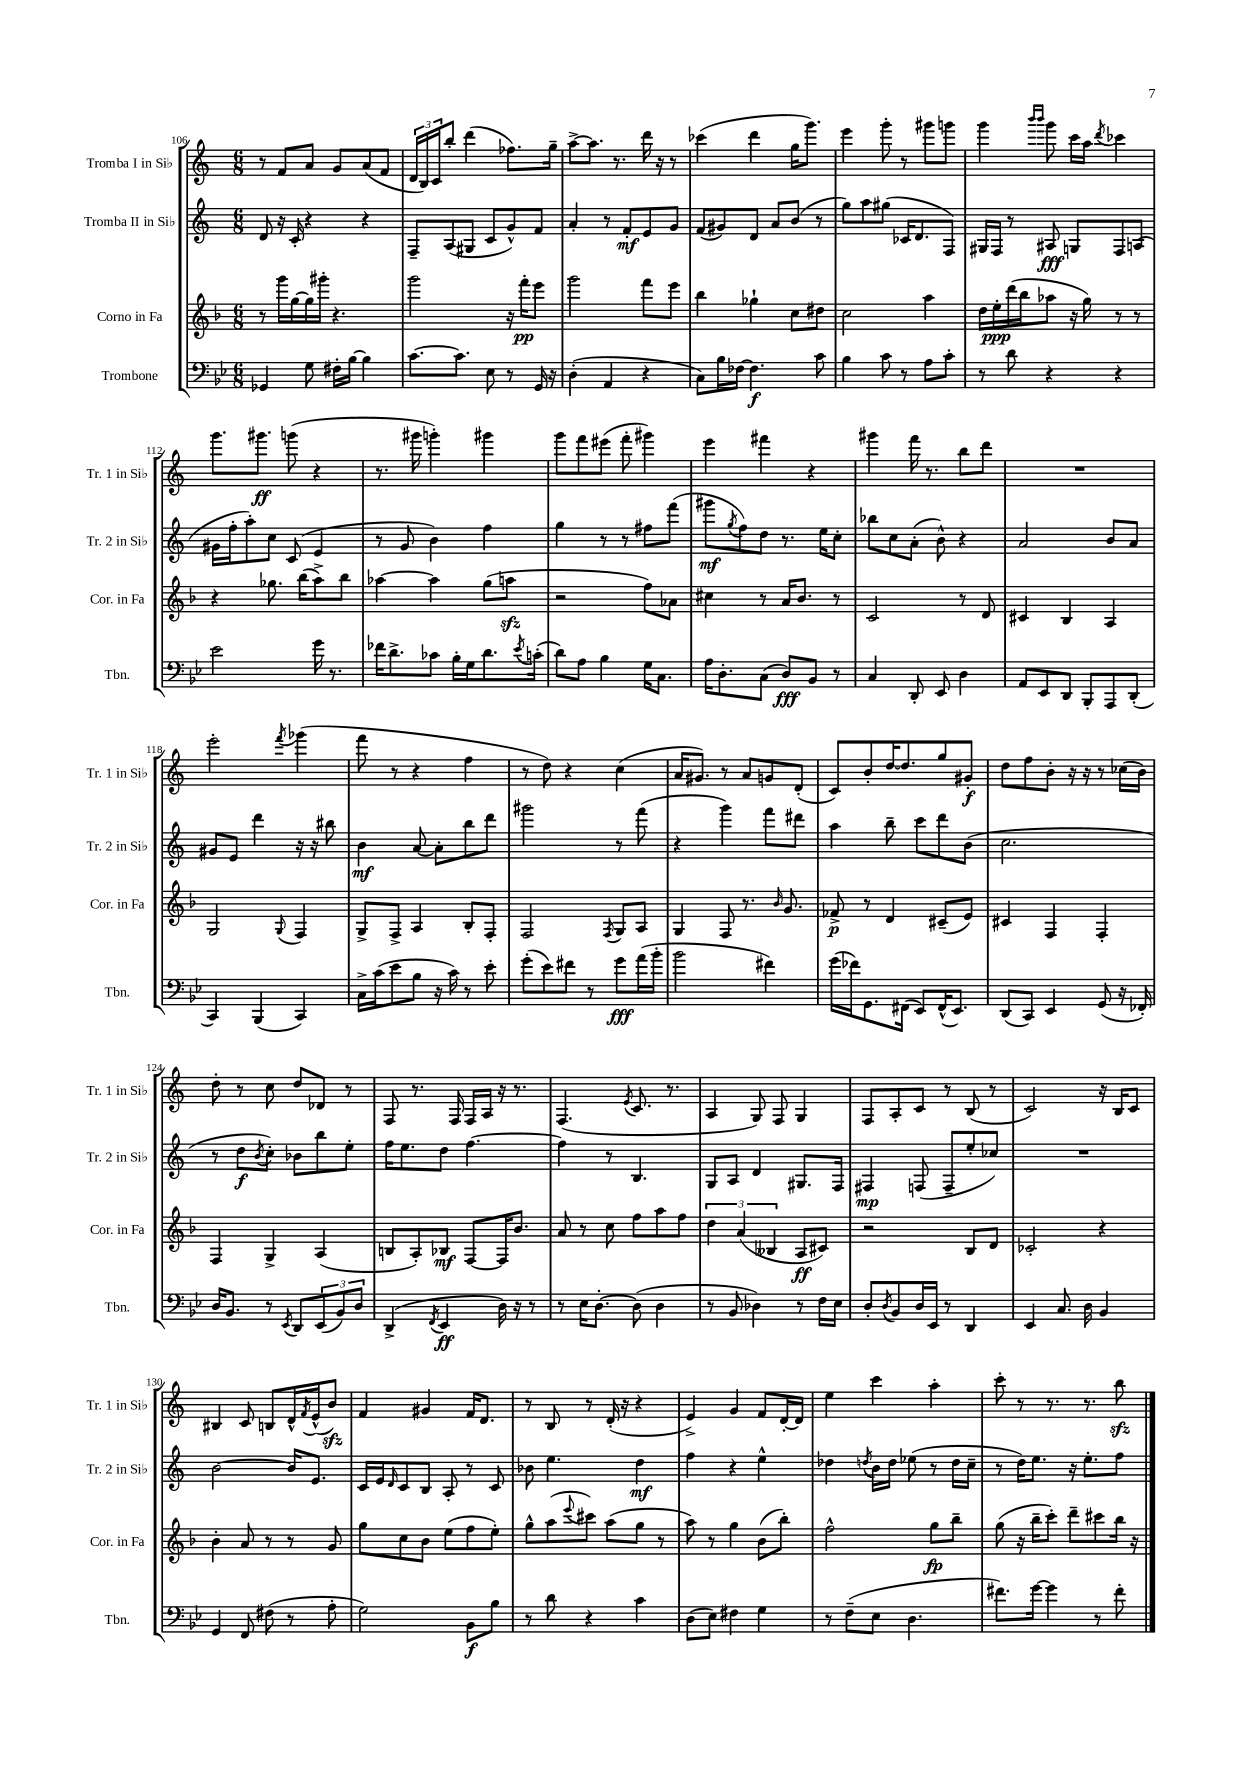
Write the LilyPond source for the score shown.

<<
\new StaffGroup <<
\new Staff = "s0" \with { instrumentName = "Tromba I in Sib" shortInstrumentName = "Tr. 1 in Sib" } {
    \clef treble \key c \major \numericTimeSignature \time 6/8
    r8 f'8 a'8 g'8 a'8( f'8 |
    \tuplet 3/2 { d'16 b16) c'16 } b''8-. d'''4( fes''8.) g''16-- |
    a''8~-> a''8. r8. d'''16 r16 r8 |
    ces'''4( d'''4 g''16 g'''8.) |
    e'''4 g'''8-. r8 gis'''8 g'''8 |
    g'''4 \grace { b'''16 b'''16 } g'''8 c'''16 a''16 \acciaccatura { d'''8 } ces'''4 |
    g'''8. gis'''8.\ff g'''8( r4 |
    r8. gis'''16 g'''4-.) gis'''4 |
    g'''8 f'''8 eis'''8( f'''8-. gis'''4) |
    e'''4 fis'''4 r4 |
    gis'''4 f'''16 r8. b''8 d'''8 |
    R2. |
    e'''2-. \acciaccatura { f'''8 } ges'''4( |
    f'''8 r8 r4 f''4 |
    r8 d''8) r4 c''4( |
    a'16 gis'8.) r8 a'8 g'8 d'8-.( |
    c'8) b'8-. d''16~ d''8. g''8 gis'8-.\f |
    d''8 f''8 b'8-. r16 r16 r8 ces''16( b'16) |
    d''8-. r8 c''8 d''8 des'8 r8 |
    f8 r8. f16 f16 a16 r16 r8. |
    f4.( \acciaccatura { e'8 } c'8. r8. |
    a4 g8) f8 g4 |
    f8 a8-. c'8 r8 b8( r8 |
    c'2) r16 b16 c'8 |
    bis4 c'8 b8 d'16-^ \acciaccatura { f'8 } e'16-^( b'8\sfz) |
    f'4 gis'4 f'16 d'8. |
    r8 b8 r8 d'16-.( r16 r4 |
    e'4->) g'4 f'8 d'16~-. d'16 |
    e''4 c'''4 a''4-. |
    c'''8-. r8 r8. r8. b''8\sfz \bar "|." |
}
\new Staff = "s1" \with { instrumentName = "Tromba II in Sib" shortInstrumentName = "Tr. 2 in Sib" } {
    \clef treble \key c \major \numericTimeSignature \time 6/8
    d'8 r16 c'16-. r4 r4 |
    f8-- a8( gis8 c'8 g'8-^) f'8 |
    a'4-. r8 f'8-.\mf e'8 g'8 |
    f'8( gis'8) d'8 a'8 b'8( r8 |
    g''8) a''8 gis''8( ces'16 d'8. f8) |
    gis16 f16 r8 ais8\fff g8 f8 a8( |
    gis'16 f''16-. a''8-.) c''8 c'8( e'4 |
    r8 g'8 b'4) f''4 |
    g''4 r8 r8 fis''8 f'''8( |
    gis'''8\mf \acciaccatura { g''8 } f''8) d''8 r8. e''16 c''8-. |
    bes''8 c''8 a'8-.( b'8-^) r4 |
    a'2 b'8 a'8 |
    gis'8 e'8 d'''4 r16 r16 bis''8 |
    b'4\mf a'8~ a'8-. b''8 d'''8 |
    gis'''2 r8 f'''8( |
    r4 g'''4) f'''8 dis'''8 |
    a''4 b''8-- c'''8 d'''8 b'8( |
    c''2. |
    r8 d''8\f \acciaccatura { b'8 } c''8-.) bes'8 b''8 e''8-. |
    f''16 e''8. d''8 f''4.~ |
    f''4 r8 b4. |
    g8 a8 d'4 gis8. f16 |
    fis4\mp f8( f8-- e''8-. ces''8) |
    R2. |
    b'2~ b'16 e'8. |
    c'16 e'16 \grace { d'16 } c'8 b8 a8-. r8 c'8 |
    bes'8 e''4. d''4\mf |
    f''4 r4 e''4-^ |
    des''4 \acciaccatura { d''8 } b'16 d''16 ees''8( r8 d''16 c''16-- |
    r8 d''16) e''8. r16 e''8.-. f''8 \bar "|." |
}
\new Staff = "s2" \with { instrumentName = "Corno in Fa" shortInstrumentName = "Cor. in Fa" } {
    \clef treble \key f \major \numericTimeSignature \time 6/8
    r8 g'''16 g''16~ g''16 gis'''16-. r4. |
    g'''2 r16 f'''16-.\pp e'''8 |
    g'''2 f'''8 e'''8 |
    bes''4 ges''4-! c''8 dis''8 |
    c''2 a''4 |
    d''16 e''16-.\ppp d'''16( bes''16 aes''8 r16 g''16) r8 r8 |
    r4 ges''8. bes''16( a''8->) bes''8 |
    aes''4~ aes''4 g''8( a''8\sfz |
    r2 f''8) aes'8 |
    cis''4 r8 a'16 bes'8. r8 |
    c'2 r8 d'8 |
    cis'4 bes4 a4 |
    g2 \appoggiatura { g8 } f4 |
    g8-> f8-> a4 bes8-. f8-. |
    f2 \acciaccatura { f8 } g8 a8 |
    g4 f8 r8. \grace { bes'16 } g'8. |
    fes'8->\p r8 d'4 cis'8--( e'8) |
    cis'4 f4 f4-. |
    f4 g4-> a4( |
    b8 a8-.) bes8\mf f8~ f16 bes'8. |
    a'8 r8 c''8 f''8 a''8 f''8 |
    \tuplet 3/2 { d''4 a'4( beses4 } a8\ff cis'8) |
    r2 bes8 d'8 |
    ces'2-. r4 |
    bes'4-. a'8 r8 r8 g'8 |
    g''8 c''8 bes'8 e''8( f''8 e''8-.) |
    g''8-^ a''8( \appoggiatura { e'''8 } cis'''8) a''8( g''8 r8 |
    a''8) r8 g''4 bes'8( bes''8-.) |
    f''2-^ g''8\fp bes''8-- |
    g''8( r16 bes''16-- c'''8-.) d'''8-- cis'''8 bes''16 r16 \bar "|." |
}
\new Staff = "s3" \with { instrumentName = "Trombone" shortInstrumentName = "Tbn." } {
    \clef bass \key bes \major \numericTimeSignature \time 6/8
    ges,4 g8 fis16-. bes16~ bes4 |
    c'8.~ c'8. ees8 r8 g,16 r16 |
    d4-.( a,4 r4 |
    c8) bes16 fes16~ fes4.\f c'8 |
    bes4 c'8 r8 a8 c'8-. |
    r8 d'8 r4 r4 |
    ees'2 g'16 r8. |
    fes'16 d'8.-> ces'8 bes16-. g16 d'8. \acciaccatura { ees'8 } c'16-.( |
    d'8) a8 bes4 g16 c8. |
    a16 d8.-. c8( d8\fff) bes,8 r8 |
    c4 d,8-. ees,8 d4 |
    a,8 ees,8 d,8 bes,,8-. a,,8 d,8-.( |
    c,4) bes,,4( c,4) |
    c16-> c'16( ees'8 bes8 r16 c'16) r8 ees'8-. |
    g'8-.( ees'8) fis'8 r8 g'8\fff a'16( bes'16-. |
    bes'2 fis'4) |
    g'16( fes'16) g,8. fis,16( ees,8) fis,16-^( ees,8.) |
    d,8( c,8) ees,4 g,8( r16 fes,16-.) |
    d16 bes,8. r8 \acciaccatura { ees,8 } d,8 \tuplet 3/2 { ees,8( bes,8) d8 } |
    d,4->( \acciaccatura { f,8 } ees,4\ff d16) r16 r8 |
    r8 ees16 d8.~-. d8( d4 |
    r8 bes,8 des4) r8 f16 ees16 |
    d8-. \acciaccatura { d8 } bes,8 d16 ees,16 r8 d,4 |
    ees,4 c8. d16 bes,4 |
    g,4 f,8 fis8( r8 a8-. |
    g2) bes,8\f bes8 |
    r8 d'8 r4 c'4 |
    d8( ees8) fis4 g4 |
    r8 f8--( ees8 d4. |
    fis'8.) g'16~ g'4 r8 fis'8-. \bar "|." |
}
>>
>>
\layout { \context { \Score currentBarNumber = #106 } }
